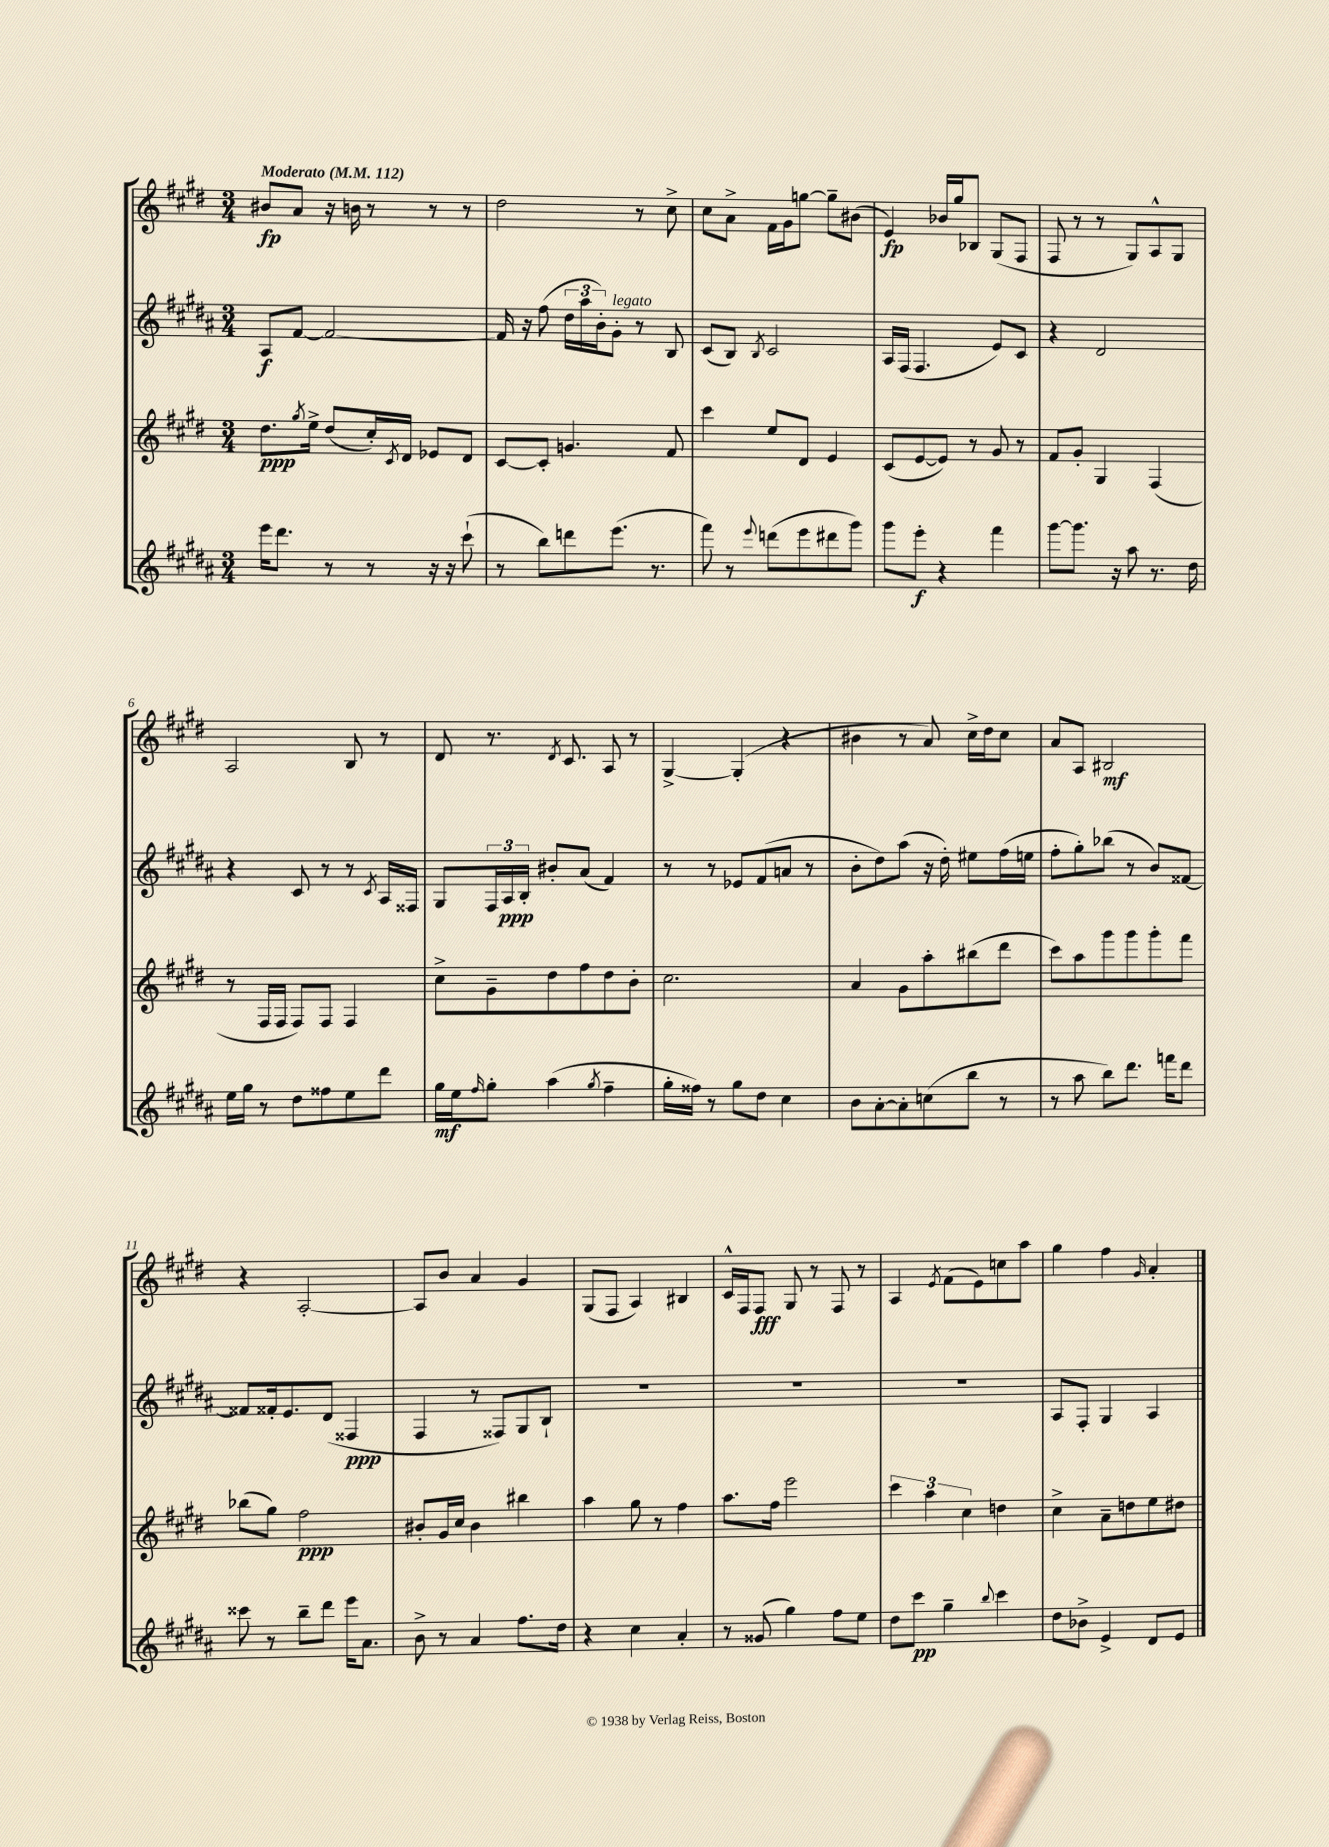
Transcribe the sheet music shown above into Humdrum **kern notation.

**kern	**dynam	**kern	**dynam	**kern	**dynam	**kern	**dynam
*part4	*part4	*part3	*part3	*part2	*part2	*part1	*part1
*staff4	*staff4	*staff3	*staff3	*staff2	*staff2	*staff1	*staff1
*clefG2	*	*clefG2	*	*clefG2	*	*clefG2	*
*k[f#c#g#d#a#]	*	*k[f#c#g#d#]	*	*k[f#c#g#d#a#]	*	*k[f#c#g#d#]	*
*M3/4	*	*M3/4	*	*M3/4	*	*M3/4	*
*MM112	*	*MM112	*	*MM112	*	*MM112	*
=1	=1	=1	=1	=1	=1	=1	=1
!	!	!	!	!	!	!LO:TX:a:B:t=Moderato	!
16eee\KL	.	8.dd#\L	ppp	8A#/L	f	8b#X/L	fp
8.ddd#\J	.	.	.	.	.	.	.
.	.	.	.	[8f#/J	.	8a/J	.
.	.	8qgg#/	.	.	.	.	.
.	.	16ee^\Jk	.	.	.	.	.
8r	.	(8dd#/L	.	2f#/_	.	16r	.
.	.	.	.	.	.	16bn\	.
8r	.	16cc#'/L)	.	.	.	8r	.
.	.	8qc#/	.	.	.	.	.
.	.	16d#/JJ	.	.	.	.	.
16r	.	8e-X/L	.	.	.	8r	.
16r	.	.	.	.	.	.	.
(8ccc#`\	.	8d#/J	.	.	.	8r	.
=2	=2	=2	=2	=2	=2	=2	=2
8r	.	[8c#/L	.	16f#/]	.	2dd#\	.
.	.	.	.	16r	.	.	.
8bb\L)	.	8c#'/J]	.	(8ff#\	.	.	.
8dddn\	.	4.gn/	.	24dd#\LL	.	.	.
.	.	.	.	24aa#\	.	.	.
.	.	.	.	24b'\J)	.	.	.
!	!	!	!	!LO:TX:a:i:t=legato	!	!	!
(8.eee\J	.	.	.	8g#'\J	.	.	.
.	.	.	.	8r	.	8r	.
8.r	.	.	.	.	.	.	.
.	.	8f#/	.	8B/	.	8cc#^\	.
=3	=3	=3	=3	=3	=3	=3	=3
8fff#\)	.	4ccc#\	.	(8c#/L	.	8cc#\L	.
8r	.	.	.	8B/J)	.	8a^\J	.
8qqeee/	.	.	.	8qB/	.	.	.
(8dddn\L	.	8ee/L	.	2c#/	.	16f#\LL	.
.	.	.	.	.	.	16g#\J	.
8eee\	.	8d#/J	.	.	.	[8ggn\J	.
8ddd#X\	.	4e/	.	.	.	8gg~\L]	.
8ggg#\J)	.	.	.	.	.	(8b#X\J	.
=4	=4	=4	=4	=4	=4	=4	=4
8ggg#\L	.	(8c#/L	.	16A#/LL	.	4e/)	fp
.	.	.	.	(16F#/JJ	.	.	.
8eee'\J	f	[8e/	.	4.F#/	.	.	.
4r	.	8e/J])	.	.	.	16b-X/LL	.
.	.	.	.	.	.	16gg#/J	.
.	.	8r	.	.	.	8B-X/J	.
4fff#\	.	8g#/	.	8e/L)	.	(8G#/L	.
.	.	8r	.	8c#/J	.	8F#/J	.
=5	=5	=5	=5	=5	=5	=5	=5
[8ggg#\L	.	8f#/L	.	4r	.	8F#/	.
8.ggg#\J]	.	8g#'/J	.	.	.	8r	.
.	.	4G#/	.	2d#/	.	8r	.
16r	.	.	.	.	.	.	.
8aa#\	.	.	.	.	.	8G#/L)	.
8.r	.	(4F#/	.	.	.	8A^^/	.
.	.	.	.	.	.	8G#/J	.
16dd#\	.	.	.	.	.	.	.
!!LO:LB:g=z
=6	=6	=6	=6	=6	=6	=6	=6
16ee\LL	.	8r	.	4r	.	2A/	.
16gg#\JJ	.	.	.	.	.	.	.
8r	.	16F#/LL	.	.	.	.	.
.	.	16F#/JJ	.	.	.	.	.
8dd#\L	.	8F#/L)	.	8c#/	.	.	.
8ff##X\	.	8F#/J	.	8r	.	.	.
8ee\	.	4F#/	.	8r	.	8B/	.
.	.	.	.	8qc#/	.	.	.
8ddd#\J	.	.	.	16A#/LL	.	8r	.
.	.	.	.	16F##X/JJ	.	.	.
=7	=7	=7	=7	=7	=7	=7	=7
16gg#\LL	mf	8cc#^\L	.	8G#/L	.	8d#/	.
16ee\J	.	.	.	.	.	.	.
16qqff#/	.	.	.	.	.	.	.
8gg#'\J	.	8g#~\	.	24F#/L	.	8.r	.
.	.	.	.	24A#/	ppp	.	.
.	.	.	.	24B'/JJ	.	.	.
(4aa#\	.	8dd#\	.	8b#X'/L	.	.	.
.	.	.	.	.	.	8qd#/	.
.	.	.	.	.	.	8.c#/	.
.	.	8ff#\	.	(8a#/J	.	.	.
8qgg#/	.	.	.	.	.	.	.
4ff#~\	.	8dd#\	.	4f#/)	.	8A/	.
.	.	8b'\J	.	.	.	8r	.
=8	=8	=8	=8	=8	=8	=8	=8
16gg#'\LL	.	2.cc#\	.	8r	.	[4G#^/	.
16ff##X\JJ)	.	.	.	.	.	.	.
8r	.	.	.	8r	.	.	.
8gg#\L	.	.	.	8e-X/L	.	(4G#'/]	.
8dd#\J	.	.	.	(8f#/	.	.	.
4cc#\	.	.	.	8an/J	.	4r	.
.	.	.	.	8r	.	.	.
=9	=9	=9	=9	=9	=9	=9	=9
8b\L	.	4a/	.	8b'\L	.	4b#X\	.
[8a#'\	.	.	.	8dd#\)	.	.	.
8a#'\]	.	8g#\L	.	(8aa#\J	.	8r	.
(8ccn\	.	8aa'\	.	16r	.	8a/)	.
.	.	.	.	16dd#'\)	.	.	.
8bb\J	.	(8bb#X\	.	8ee#X\L	.	16cc#^\LL	.
.	.	.	.	.	.	16dd#\J	.
8r	.	8ddd#\J	.	(16ff#\L	.	8cc#\J	.
.	.	.	.	16een\JJ	.	.	.
=10	=10	=10	=10	=10	=10	=10	=10
8r	.	8ccc#\L)	.	8ff#'\L	.	8a/L	.
8aa#\	.	8aa\	.	8gg#'\)	.	8A/J	.
8bb\L)	.	8ggg#\	.	(8bb-X\J	.	2B#X/	mf
8.ddd#\J	.	8ggg#\	.	8r	.	.	.
.	.	8ggg#'\	.	8b/L)	.	.	.
16fffn\KL	.	.	.	.	.	.	.
8ddd#\J	.	8fff#\J	.	[8f##X/J	.	.	.
!!LO:LB:g=z
=11	=11	=11	=11	=11	=11	=11	=11
8ccc##X\	.	(8bb-X\L	.	8f##X/L]	.	4r	.
8r	.	8gg#\J)	.	16f##X'/k	.	.	.
.	.	.	.	8.e/	.	.	.
8bb~\L	.	2ff#\	ppp	.	.	[2A'/	.
8ddd#\J	.	.	.	(8d#/J	.	.	.
16eee\KL	.	.	.	4F##X/	ppp	.	.
8.a#\J	.	.	.	.	.	.	.
=12	=12	=12	=12	=12	=12	=12	=12
8b^\	.	8b#X'/L	.	4F#/	.	8A/L]	.
8r	.	16g#/L	.	.	.	8b/J	.
.	.	16cc#/JJ	.	.	.	.	.
4a#/	.	4b#\	.	8r	.	4a/	.
.	.	.	.	8F##X/L)	.	.	.
8.ff#\L	.	4bb#X\	.	8G#/	.	4g#/	.
.	.	.	.	8B`/J	.	.	.
16dd#\Jk	.	.	.	.	.	.	.
=13	=13	=13	=13	=13	=13	=13	=13
4r	.	4aa\	.	2.r	.	(8G#/L	.
.	.	.	.	.	.	8F#/J	.
4cc#\	.	8gg#\	.	.	.	4A/)	.
.	.	8r	.	.	.	.	.
4a#'/	.	4ff#\	.	.	.	4B#X/	.
=14	=14	=14	=14	=14	=14	=14	=14
8r	.	8.aa\L	.	2.r	.	16c#^^/LL	.
.	.	.	.	.	.	16F#/J	.
(8g##X/	.	.	.	.	.	8F#/J	fff
.	.	16ff#\Jk	.	.	.	.	.
4gg#\)	.	2eee\	.	.	.	8G#/	.
.	.	.	.	.	.	8r	.
8ff#\L	.	.	.	.	.	8F#/	.
8ee\J	.	.	.	.	.	8r	.
=15	=15	=15	=15	=15	=15	=15	=15
8dd#\L	.	6ccc#\	.	2.r	.	4A/	.
8ccc#\J	pp	.	.	.	.	.	.
.	.	6aa\	.	.	.	.	.
.	.	.	.	.	.	8qe/	.
4gg#~\	.	.	.	.	.	(8f#\L	.
.	.	6cc#\	.	.	.	.	.
.	.	.	.	.	.	8e\)	.
8qqbb/	.	.	.	.	.	.	.
4ccc#\	.	4ddn\	.	.	.	8ccn\	.
.	.	.	.	.	.	8aa\J	.
=16	=16	=16	=16	=16	=16	=16	=16
8dd#\L	.	4cc#^\	.	8A#/L	.	4gg#\	.
8b-X^\J	.	.	.	8F#'/J	.	.	.
4e^/	.	8a~\L	.	4G#/	.	4ff#\	.
.	.	8ddn\	.	.	.	.	.
.	.	.	.	.	.	16qqg#/	.
8d#/L	.	8ee\	.	4A#/	.	4a'/	.
8e/J	.	8dd#X\J	.	.	.	.	.
==	==	==	==	==	==	==	==
*-	*-	*-	*-	*-	*-	*-	*-
